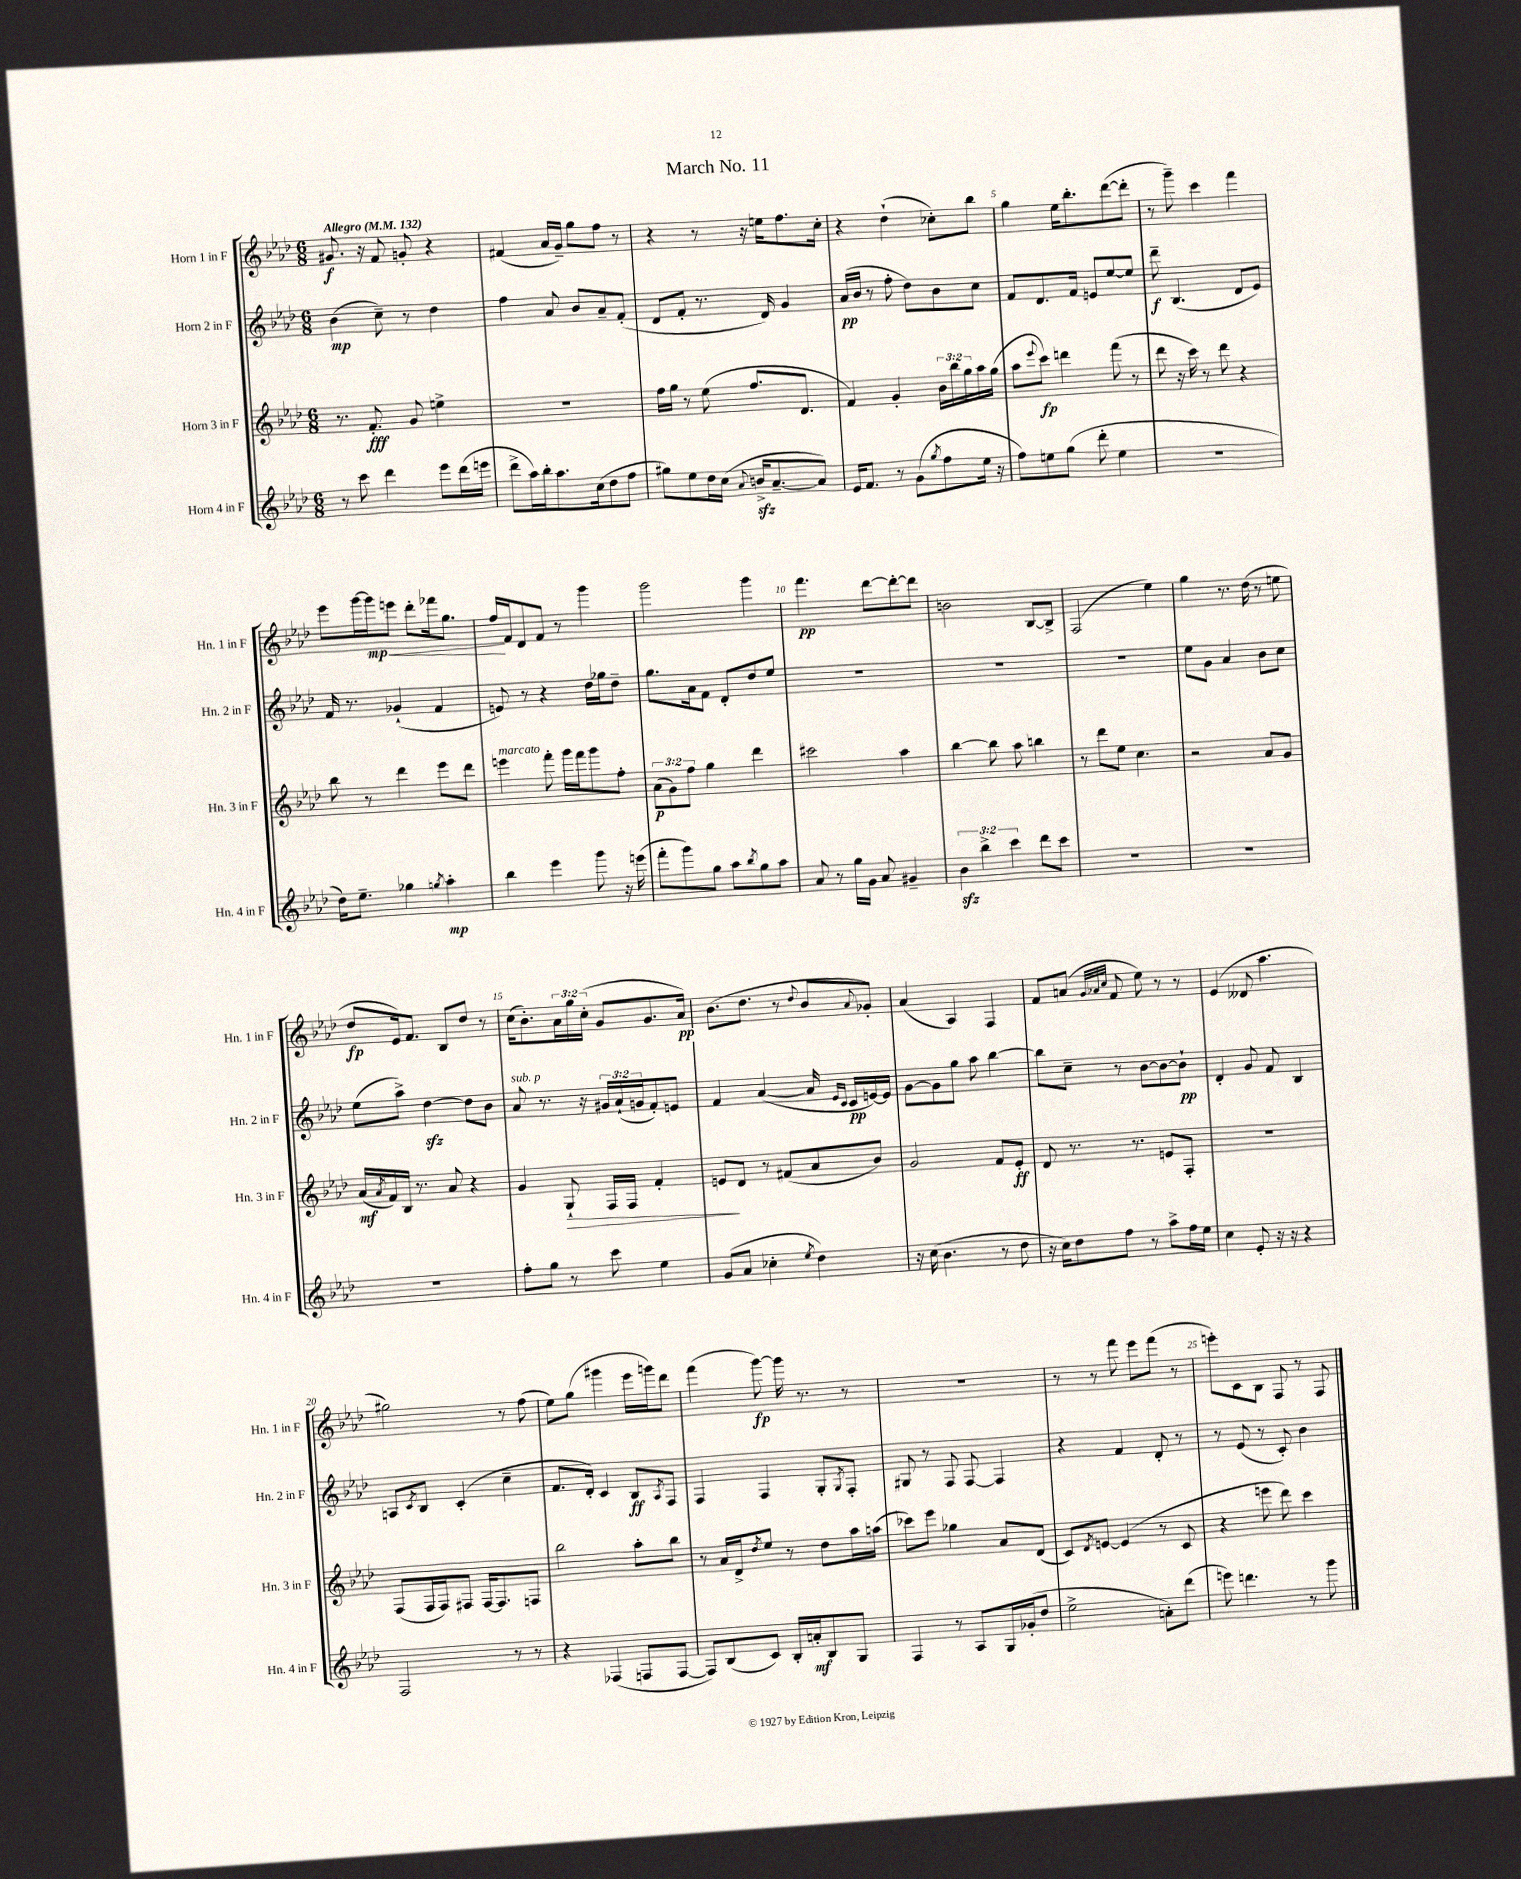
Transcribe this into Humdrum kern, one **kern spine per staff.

**kern	**dynam	**kern	**dynam	**kern	**dynam	**kern	**dynam
*part4	*part4	*part3	*part3	*part2	*part2	*part1	*part1
*staff4	*staff4	*staff3	*staff3	*staff2	*staff2	*staff1	*staff1
*I"Horn 4 in F	*	*I"Horn 3 in F	*	*I"Horn 2 in F	*	*I"Horn 1 in F	*
*I'Hn. 4 in F	*	*I'Hn. 3 in F	*	*I'Hn. 2 in F	*	*I'Hn. 1 in F	*
*clefG2	*	*clefG2	*	*clefG2	*	*clefG2	*
*k[b-e-a-d-]	*	*k[b-e-a-d-]	*	*k[b-e-a-d-]	*	*k[b-e-a-d-]	*
*M6/8	*	*M6/8	*	*M6/8	*	*M6/8	*
*MM132	*	*MM132	*	*MM132	*	*MM132	*
=1	=1	=1	=1	=1	=1	=1	=1
!	!	!	!	!	!	!LO:TX:a:B:t=Allegro	!
8r	.	8.r	.	(4b-\	mp	8.g#X/	f
8ccc\	.	.	.	.	.	.	.
.	.	8.f'/	fff	.	.	16r	.
4ddd-\	.	.	.	8cc~\)	.	8f/	.
.	.	8g/	.	8r	.	8gn'/	.
8eee-\L	.	4een^\	.	4dd-\	.	4r	.
(16ddd-\L	.	.	.	.	.	.	.
16eeen\JJ	.	.	.	.	.	.	.
=2	=2	=2	=2	=2	=2	=2	=2
8ddd-^\L	.	2.r	.	4ff\	.	(4f#X/	.
16aa-\L)	.	.	.	.	.	.	.
16bb-'\J	.	.	.	.	.	.	.
8.aa-\	.	.	.	8a-/	.	16a-/LL	.
.	.	.	.	.	.	16g~/JJ)	.
.	.	.	.	8b-/L	.	8gg\L	.
(16cc\k	.	.	.	.	.	.	.
8dd-\	.	.	.	8a-~/	.	8ff\J	.
8ff\J	.	.	.	(8f'/J	.	8r	.
=3	=3	=3	=3	=3	=3	=3	=3
8gg#X\L)	.	16ff\LL	.	8d-/L	.	4r	.
.	.	16gg\JJ	.	.	.	.	.
8ee-\	.	8r	.	8f'/J	.	.	.
16dd-\L	.	(8ee-\	.	8.r	.	8r	.
(16cc\JJ	.	.	.	.	.	.	.
8qqa-/	.	.	.	.	.	.	.
16bnzz^/KL	.	8.ff/L	.	.	.	16r	.
[8.a-~/	.	.	.	16d-/)	.	16een\KL	.
.	.	.	.	4g/	.	8.ff\	.
.	.	8.d-/J	.	.	.	.	.
8a-/J])	.	.	.	.	.	.	.
.	.	.	.	.	.	16cc'\Jk	.
=4	=4	=4	=4	=4	=4	=4	=4
16e-/KL	.	4f/)	.	(16a-/LL	pp	4r	.
8.f/J	.	.	.	16b-/JJ	.	.	.
.	.	.	.	8r	.	.	.
8r	.	4g'/	.	8ff'\	.	(4dd-`\	.
(8g\L	.	.	.	8dd-\L)	.	.	.
8qgg/	.	.	.	.	.	.	.
8ff\	.	24b-\LL	.	8b-\	.	8cc-X'\L)	.
.	.	24bb-\	.	.	.	.	.
.	.	24gg\	.	.	.	.	.
16ee-\Jk	.	16aa-\	.	8cc\J	.	8bb-\J	.
16r	.	(16gg\JJ	.	.	.	.	.
=5	=5	=5	=5	=5	=5	=5	=5
8ff\L)	.	8aa-\L	.	8f/L	.	4gg\	.
.	.	8qqeee-/	.	.	.	.	.
8een\	.	8ccc\J)	fp	8.d-/	.	.	.
(8gg\J	.	4dddn\	.	.	.	16ee-\KL	.
.	.	.	.	16f/Jk	.	8.bb-'\	.
8ddd-'\	.	.	.	8en/L	.	.	.
4ee\	.	(8fff\	.	[8ee-/	.	([8ddd-\	.
.	.	8r	.	8ee-/J]	.	8ddd-'\J]	.
=6	=6	=6	=6	=6	=6	=6	=6
2.r	.	8ddd-\	.	8ddd-~\	f	8r	.
.	.	16r	.	(4.B-/	.	8ggg~\)	.
.	.	16ccc\)	.	.	.	.	.
.	.	8r	.	.	.	4ccc\	.
.	.	8ddd-\	.	.	.	.	.
.	.	4r	.	8d-/L	.	4fff\	.
.	.	.	.	8e-/J)	.	.	.
!!LO:LB:g=z
=7	=7	=7	=7	=7	=7	=7	=7
16dd-\KL)	.	8bb-\	.	16f/	.	8eee-\L	.
8.ee-~\J	.	.	.	8.r	.	.	.
.	.	8r	.	.	.	[16ggg\L	.
!	!	!	!	!	!	!	!LO:HP:b
.	.	.	.	.	.	16ggg\J]	< mp
4gg-X\	.	4ddd-\	.	(4g-X`/	.	8eeen\J	.
.	.	.	.	.	.	8ddd-'\L	.
8qggn/	.	.	.	.	.	.	.
4aa-'\	mp	8eee-\L	.	4f/	.	16fff-X\k	.
.	.	.	.	.	.	8.gg\J	.
.	.	8ddd-\J	.	.	.	.	.
=8	=8	=8	=8	=8	=8	=8	=8
!	!	!LO:TX:a:i:t=marcato	!	!	!	!	!
4bb-\	.	4eeen\	.	8en/)	.	16ff/LL	.
.	.	.	.	.	.	16f/J	[
.	.	.	.	8r	.	8d-/	.
4eee-\	.	8fff'\	.	4r	.	8f/J	.
.	.	16ggg\LL	.	.	.	8r	.
.	.	16fff\J	.	.	.	.	.
8ggg\	.	8ggg\	.	16dd-\LL	.	4ggg\	.
.	.	.	.	16gg-X\J	.	.	.
16r	.	8ff'\J	.	8dd-~\J	.	.	.
(16eeen\	.	.	.	.	.	.	.
=9	=9	=9	=9	=9	=9	=9	=9
8fff'\L	.	(12a-\L	p	8.gg\L	.	2ggg\	.
.	.	12g\)	.	.	.	.	.
8ggg\)	.	.	.	.	.	.	.
.	.	12ff\J	.	.	.	.	.
.	.	.	.	16a-\k	.	.	.
8gg\J	.	4gg\	.	8f\J	.	.	.
8aa-\L	.	.	.	8d-'/L	.	.	.
8qbb-/	.	.	.	.	.	.	.
8gg\	.	4ddd-\	.	8dd-/	.	4ggg\	.
8aa-\J	.	.	.	8ee-/J	.	.	.
=10	=10	=10	=10	=10	=10	=10	=10
8a-/	.	2ccc#X\	.	2.r	.	4.fff\	pp
8r	.	.	.	.	.	.	.
16gg\LL	.	.	.	.	.	.	.
16g\JJ	.	.	.	.	.	.	.
8a-/	.	.	.	.	.	[8ddd-\L	.
4g#X~/	.	4aa-\	.	.	.	8ddd-'\_	.
.	.	.	.	.	.	8ddd-\J]	.
=11	=11	=11	=11	=11	=11	=11	=11
6b-zz\	.	[4bb-\	.	2.r	.	2bn\	.
6bb-^\	.	.	.	.	.	.	.
.	.	8bb-\]	.	.	.	.	.
6ccc\	.	.	.	.	.	.	.
.	.	8aa-\	.	.	.	.	.
8ddd-\L	.	4bbn\	.	.	.	[8B-/L	.
8ccc\J	.	.	.	.	.	8B-^/J]	.
=12	=12	=12	=12	=12	=12	=12	=12
2.r	.	8r	.	2.r	.	(2F/	.
.	.	8ddd-\L	.	.	.	.	.
.	.	8ee-\J	.	.	.	.	.
.	.	4.cc\	.	.	.	.	.
.	.	.	.	.	.	4ee-\)	.
=13	=13	=13	=13	=13	=13	=13	=13
2.r	.	2r	.	8ee-\L	.	4gg\	.
.	.	.	.	8g\J	.	.	.
.	.	.	.	4a-/	.	8.r	.
.	.	.	.	.	.	(16dd-\	.
.	.	8a-/L	.	8b-\L	.	8r	.
.	.	8g/J	.	8cc\J	.	8een\	.
!!LO:LB:g=z
=14	=14	=14	=14	=14	=14	=14	=14
2.r	.	(16a-/LL	mf	(8ee-\L	.	8dd-/L	fp
.	.	8qa-/	.	.	.	.	.
.	.	16f/)	.	.	.	.	.
.	.	16B-/JJ	.	8aa-^\J)	.	16e-/k)	.
.	.	8.r	.	.	.	8.f/J	.
.	.	.	.	[4dd-zz\	.	.	.
.	.	8a-/	.	.	.	8B-/L	.
.	.	4r	.	8dd-\L]	.	8dd-/J	.
.	.	.	.	8b-\J	.	8r	.
=15	=15	=15	=15	=15	=15	=15	=15
!	!	!	!	!LO:TX:a:i:t=sub. p	!	!	!
8ff'\L	.	4g/	.	8a-/	.	(16cc\KL	.
.	.	.	.	.	.	8.b-'\)	.
8gg\J	.	.	.	8.r	.	.	.
!	!	!	!LO:HP:b	!	!	!	!
8r	.	8G`/	>	.	.	24a-\L	.
.	.	.	.	.	.	24gg\	.
.	.	.	.	16r	.	.	.
.	.	.	.	.	.	(24cc'\JJ	.
8ccc\	.	16F/LL	.	24g#X/LL	.	8g/L	.
.	.	.	.	(24a-`/	.	.	.
.	.	16F/JJ	.	.	.	.	.
.	.	.	.	24gn/J	.	.	.
4ee-\	.	4f'/	.	8f'/)	.	8.g/	.
.	.	.	.	8en/J	.	.	.
.	.	.	.	.	.	16a-/Jk)	pp
=16	=16	=16	=16	=16	=16	=16	=16
(8g/L	.	8en/L	.	4f/	.	(8.b-\L	.
8a-/J	.	8d-/J	]	.	.	.	.
.	.	.	.	.	.	8.dd-\J	.
4cc-X'\	.	8r	.	([4a-/	.	.	.
.	.	(8f#X/L	.	.	.	8r	.
8qee-/	.	.	.	.	.	8qqdd-/	.
4dd-\)	.	8a-/	.	16a-/]	.	8b-/L	.
.	.	.	.	16qqe-/LL	.	.	.
.	.	.	.	16qqc/JJ	.	.	.
.	.	.	.	16c/LL	pp	.	.
.	.	.	.	.	.	8qqa-/	.
.	.	8b-/J)	.	[16en/)	.	8g-X'/J)	.
.	.	.	.	16e/JJ]	.	.	.
=17	=17	=17	=17	=17	=17	=17	=17
16r	.	2g/	.	[8g\L	.	(4a-/	.
(16cc\	.	.	.	.	.	.	.
4.b-\	.	.	.	8g\]	.	.	.
.	.	.	.	8gg\J	.	4A-/)	.
.	.	.	.	8aa-\	.	.	.
8r	.	8f/L	.	[4bb-\	.	4F/	.
8dd-\	.	8e-'/J	ff	.	.	.	.
=18	=18	=18	=18	=18	=18	=18	=18
16r	.	8d-/	.	8bb-\L]	.	8f/L	.
16cc\KL)	.	.	.	.	.	.	.
8dd-\	.	8.r	.	8cc~\J	.	(8an/J	.
.	.	.	.	.	.	32qqg/LLL	.
.	.	.	.	.	.	32qqa-X/	.
.	.	.	.	.	.	32qqcc/JJJ	.
8ff\J	.	.	.	8r	.	8f/	.
.	.	8.r	.	.	.	.	.
8r	.	.	.	[8b-\L	.	8ee-\)	.
8aa-^\L	.	8en/L	.	8b-\_	.	8r	.
16ff\L	.	8F'/J	.	8b-`\J]	pp	8r	.
16ee-\JJ	.	.	.	.	.	.	.
=19	=19	=19	=19	=19	=19	=19	=19
4cc\	.	2.r	.	4d-'/	.	(4e-/	.
8e-'/	.	.	.	8g/	.	8d--X/	.
16r	.	.	.	8f/	.	4.aa-\	.
16r	.	.	.	.	.	.	.
4r	.	.	.	4B-/	.	.	.
!!LO:LB:g=z
=20	=20	=20	=20	=20	=20	=20	=20
2F/	.	(8F/L	.	8An/L	.	2gg#X\)	.
.	.	.	.	8qc/	.	.	.
.	.	16F/L	.	8B-/J	.	.	.
.	.	16F/J)	.	.	.	.	.
.	.	8F#X/J	.	(4c'/	.	.	.
.	.	[16F#/KL	.	.	.	.	.
.	.	8.F#/]	.	.	.	.	.
8r	.	.	.	4cc~\	.	8r	.
8r	.	8Fn/J	.	.	.	(8ff\	.
=21	=21	=21	=21	=21	=21	=21	=21
4r	.	2bb-\	.	8.f/L	.	8ee-\L)	.
.	.	.	.	.	.	(8gg\J	.
.	.	.	.	16d-'/Jk)	.	.	.
(4F-X/	.	.	.	4c/	.	4ggg#X\	.
8Fn/L	.	8aa-'\L	.	8B-/L	ff	16eee-\LL	.
.	.	.	.	.	.	16gggn\J)	.
.	.	.	.	8qA-/	.	.	.
[8F/J	.	8bb-\J	.	8F/J	.	8ddd-\J	.
=22	=22	=22	=22	=22	=22	=22	=22
8F/L])	.	8r	.	4F/	.	(4fff\	.
(8B-/	.	16a-/LL	.	.	.	.	.
.	.	16d-^/J	.	.	.	.	.
.	.	8qdd-/	.	.	.	.	.
8c/J)	.	8ee-/J	.	4F/	.	[8ggg\)	fp
16B-'/LL	.	8r	.	.	.	16ggg\]	.
16an'/J	mf	.	.	.	.	8.r	.
8B-/	.	8dd-\L	.	8G'/L	.	.	.
.	.	.	.	8qG/	.	.	.
8G/J	.	16aa-\L	.	8F'/J	.	8r	.
.	.	(16aan\JJ	.	.	.	.	.
=23	=23	=23	=23	=23	=23	=23	=23
4F/	.	8ccc-X\L)	.	8G#X/	.	2.r	.
.	.	8eee-\J	.	8r	.	.	.
8r	.	4gg-X\	.	8F/	.	.	.
8A-/L	.	.	.	[8F/	.	.	.
16G/L	.	8a-/L	.	4F/]	.	.	.
(16g-X'/J	.	.	.	.	.	.	.
8dd-/J	.	(8d-/J	.	.	.	.	.
=24	=24	=24	=24	=24	=24	=24	=24
2ee-^\	.	8c/L)	.	4r	.	8r	.
.	.	8qd-/	.	.	.	.	.
.	.	[8en/J	.	.	.	8r	.
.	.	(4e/]	.	4f/	.	8fff\	.
.	.	.	.	.	.	8eee-\L	.
8an'\L)	.	8r	.	8d-'/	.	(8fff\J	.
(8ddd-\J	.	8c/	.	8r	.	8r	.
=25	=25	=25	=25	=25	=25	=25	=25
8eeen\)	.	4r	.	8r	.	8eeen'\L)	.
4.dddn\	.	.	.	(8e-/	.	8c\	.
.	.	8eeen\	.	8r	.	8B-\J	.
.	.	8ddd-\)	.	8c'/)	.	8F/	.
8r	.	4ccc\	.	4b-\	.	8r	.
8ggg\	.	.	.	.	.	8F/	.
==	==	==	==	==	==	==	==
*-	*-	*-	*-	*-	*-	*-	*-
